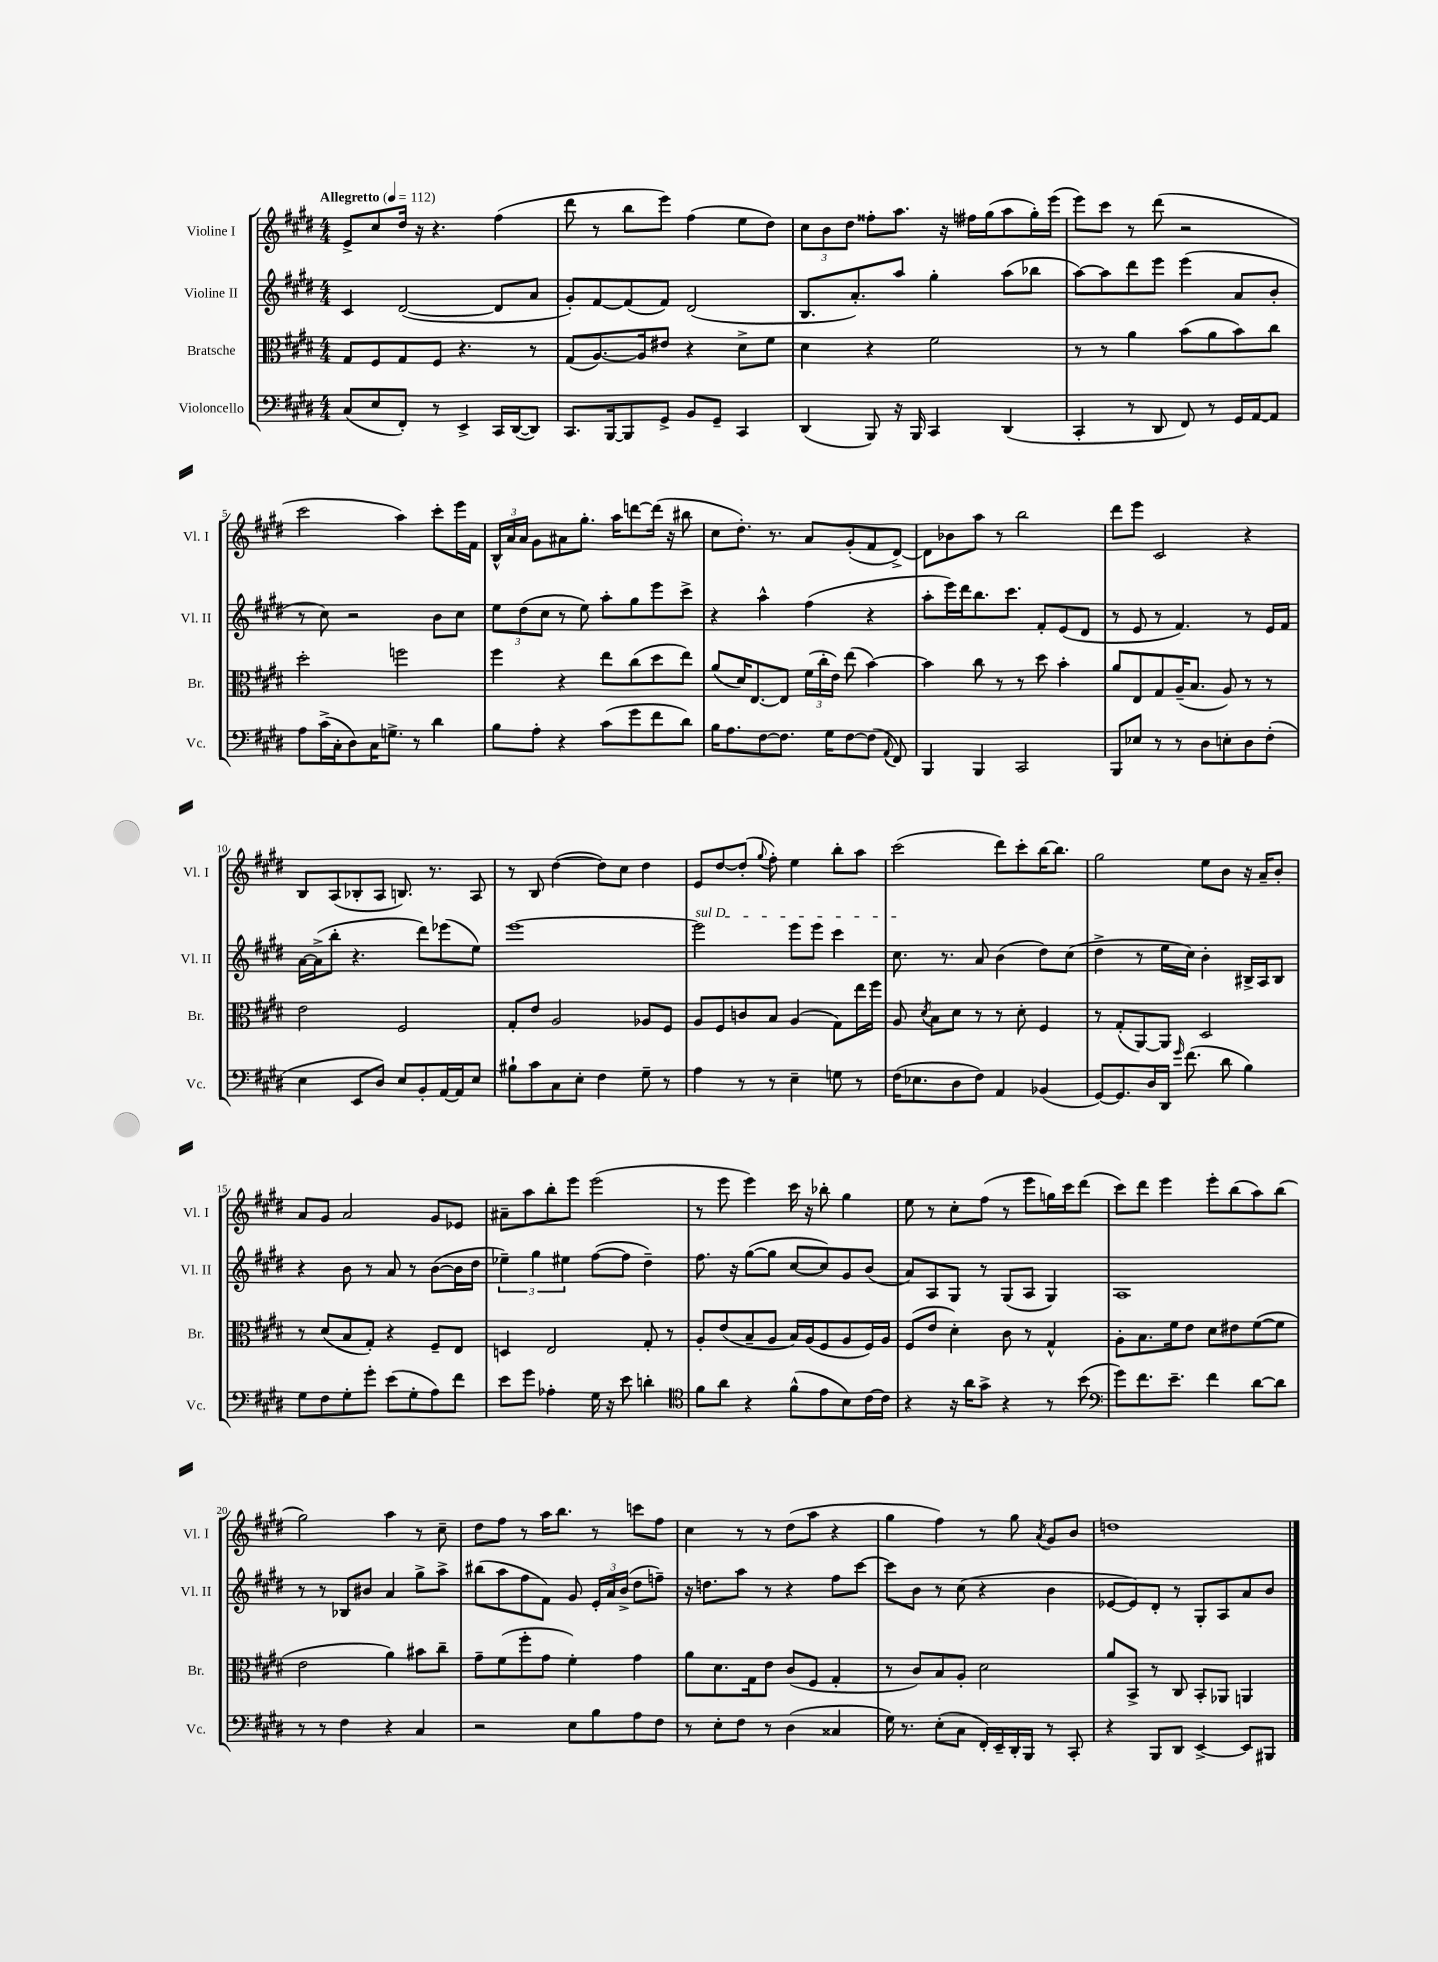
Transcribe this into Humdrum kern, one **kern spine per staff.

**kern	**kern	**kern	**kern
*staff4	*staff3	*staff2	*staff1
*clefF4	*clefC3	*clefG2	*clefG2
*k[f#c#g#d#]	*k[f#c#g#d#]	*k[f#c#g#d#]	*k[f#c#g#d#]
*M4/4	*M4/4	*M4/4	*M4/4
*MM112	*MM112	*MM112	*MM112
(8C#	8G#	4c#	8e^
8E	8F#	.	8cc#
8FF#')	8G#	([2d#	16dd#
.	.	.	16r
8r	8F#	.	4.r
4EE^	4.r	.	.
16CC#	.	8d#]	(4ff#
([16DD#	.	.	.
8DD#])	8r	8a	.
=	=	=	=
8.CC#	(8G#	8g#')	8ddd#
.	[8.A)	[8f#	8r
[16BBB	.	.	.
8BBB]	.	(8f#]	8bb
.	16A]	.	.
8GG#^	8e#	8f#)	8eee)
8BB	4r	(2d#	(4ff#
8GG#~	.	.	.
4CC#	8d#^	.	8ee
.	8f#	.	8dd#)
=	=	=	=
(4DD#	4d#	8.B	12cc#
.	.	.	12b
.	.	.	12dd#
.	.	8.a')	.
8BBB)	4r	.	8ff##'
16r	.	8aa	8.aa
16BBB	.	.	.
4CC#	2f#	4gg#'	.
.	.	.	16r
.	.	.	16ff#
.	.	.	(16gg#
(4DD#	.	(8aa	8aa
.	.	8bb-	16gg#')
.	.	.	(16eee
=	=	=	=
4CC#'	8r	[8aa)	8eee)
.	8r	8aa]	8ccc#
8r	4a	8ddd#	8r
8DD#	.	8eee	(8ddd#
8FF#)	(8b	(4eee	2r
8r	8a	.	.
16GG#	8b)	8a	.
[16AA	.	.	.
8AA]	8cc#	8b'	.
=	=	=	=
8A	2dd#'	8r	2ccc#
(16c#^	.	8cc#)	.
16C#'	.	.	.
8D#)	.	2r	.
16C#	.	.	.
8.G^	.	.	.
.	2ff	.	4aa)
8r	.	.	.
4d#	.	8b	8ccc#'
.	.	8cc#	16eee
.	.	.	16f#
=	=	=	=
8B	4ff#	12ee	24B^^
.	.	.	24a
.	.	(12dd#	24a
8A'	.	.	8g#
.	.	12cc#	.
4r	4r	8r	8a#
.	.	8ee)	8.gg#'
(8c#	8ee	8aa'	.
.	.	.	16aa
8g#	(8cc#	8gg#	[8ddd
8f#	8dd#	8eee	(16ddd]
.	.	.	16r
8d#)	8ee)	8ccc#^	8bb#
=	=	=	=
16B	(8a	4r	8cc#
8.A	.	.	.
.	16d#)	.	8.dd#')
.	[8.E	.	.
[8F#	.	4aa^^	.
.	.	.	8.r
8.F#]	8E]	.	.
.	(24f#	(4ff#	8a
.	24cc#'	.	.
16G#	.	.	.
.	24e)	.	.
[8F#	(8ee	.	(8g#'
(8F#]	[4b)	4r	8f#
8qqAA	.	.	.
8FF#)	.	.	[8d#^)
=	=	=	=
4BBB	4b]	8aa'	8d#]
.	.	16eee)	8b-
.	.	16ddd#	.
4BBB	8cc#	8.bb	8aa
.	8r	.	8r
.	.	8.ccc#	.
2CC#	8r	.	2bb
.	8dd#	8f#'	.
.	4b'	(8e	.
.	.	8d#	.
=	=	=	=
8BBB	8a	8r	8ddd#
8E-	8E	8e	8eee
8r	8G#	8r	2c#
8r	(16A~	4.f#)	.
.	8.B	.	.
8D#	.	.	.
8E'	8A)	.	.
8D#	8r	8r	4r
(8F#'	8r	16e	.
.	.	16f#	.
=	=	=	=
4E	2e	[16a	8B
.	.	(16a^]	.
.	.	8bb'	(8A
8EE	.	4.r	8B-'
8D#)	.	.	8A
8E	2F#	.	8.B)
8BB'	.	8ddd#)	.
.	.	.	8.r
[16AA	.	(8eee-	.
16AA]	.	.	.
8E	.	8ee)	8A
=	=	=	=
8B#`	8G#'	[1eee	8r
8c#	8e	.	8B
8C#	2A	.	([4dd#
8E'	.	.	.
4F#	.	.	8dd#])
.	.	.	8cc#
8G#~	8A-	.	4dd#
8r	8F#	.	.
=	=	=	=
4A	8A	2eee]	8e
.	8F#	.	[8dd#
8r	8c	.	(8dd#']
.	.	.	8qqgg#
8r	8B	.	8ff#')
4E~	(4A	8eee	4ee
.	.	8eee	.
8G	8G#)	4ccc#	8bb'
8r	16ee	.	8aa
.	16ff#	.	.
=	=	=	=
(16F#	8A	8.cc#	(2ccc#
8.E-	.	.	.
.	8qd#	.	.
.	8B	.	.
.	.	8.r	.
8D#	8d#	.	.
8F#)	8r	8a	.
4AA	8r	(4b	8ddd#)
.	8d#'	.	8ccc#'
(4BB-	4F#	8dd#)	[16bb
.	.	.	8.bb]
.	.	(8cc#	.
=	=	=	=
[8GG#)	8r	4dd#^	2gg#
8.GG#]	(8G#'	.	.
.	[8AA)	8r	.
16D#	.	.	.
16DD#	8AA]	16ee	.
16qqg#	.	.	.
(8.f#	.	16cc#)	.
.	2D#	4b'	8ee
8d#	.	.	8b
4B)	.	16B#^	16r
.	.	16A	16a~
.	.	8B#	8b'
=	=	=	=
8G#	8r	4r	8a
8F#	(8d#	.	8g#
8G#'	8B	8b	2a
8g#'	8G#')	8r	.
(8e	4r	8a	.
8G#'	.	8r	.
8A)	8F#~	([8b	8g#
8f#	8E	16b]	8e-
.	.	16dd#	.
=	=	=	=
8e	4D	6ee-~)	8a#~
8g#	.	.	8aa
.	.	6gg#	.
4A-'	2E	.	8bb'
.	.	6ee#	.
.	.	.	8eee
16G#	.	([8ff#	(2eee
16r	.	.	.
8e	.	8ff#]	.
4d'	8G#'	4dd#~)	.
.	8r	.	.
=	=	=	=
*clefC4	*	*	*
8f#	8A'	8.ff#	8r
8a	(8e	.	8eee
.	.	16r	.
4r	8B~	([8gg#	4eee)
.	8A	8gg#]	.
(8f#^^	16B)	[8cc#	16ccc#
.	(16A	.	16r
8e	8F#	8cc#])	8bb-'
8B)	8A	8g#	4gg#
[16c#	16F#)	(8b	.
16c#]	16A	.	.
=	=	=	=
4r	(8F#	8a)	8ee
.	8e	8A	8r
16r	4d#')	8G#	8cc#'
16a	.	.	.
8g#^	.	8r	(8ff#
4r	8c#	(8G#	8r
.	8r	8A	8eee
8r	4G#^^	4G#)	16gg)
.	.	.	16ccc#
(8b	.	.	(8ddd#
=	=	=	=
*clefF4	*	*	*
8g#)	8A'	1A	8ccc#)
8.f#	8.B	.	8ddd#
.	.	.	4eee
8.e~	16f#	.	.
.	8e	.	.
4f#	8d#	.	8eee'
.	8e#	.	(8bb
[8d#	([8f#	.	8aa)
8d#]	8f#]	.	(8bb
=	=	=	=
8r	2e	8r	2gg#)
8r	.	8r	.
4F#	.	8B-	.
.	.	8b#	.
4r	4a)	4a	4aa
4C#	8b#	8gg#^	8r
.	8cc#~	8aa^	8cc#~
=	=	=	=
2r	8g#~	(8bb#	8dd#
.	(8f#	8aa	8ff#
.	8ff#'	8ff#	8r
.	8g#	8f#)	16aa
.	.	.	8.bb
8E	4f#')	8g#	.
8B	.	24e'	8r
.	.	24a	.
.	.	(24b^	.
8A	4g#	8dd#	8ccc
8F#	.	8ff~)	8ff#
=	=	=	=
8r	8a	16r	4cc#
.	.	8.dd	.
8E'	8.d#	.	.
8F#	.	8aa	8r
.	16G#	.	.
8r	8e	8r	8r
(4D#	(8c#	4r	(8dd#
.	8F#	.	8aa
4C##	4G#'	8ff#	4r
.	.	[8ccc#	.
=	=	=	=
16G#)	8r	8ccc#]	4gg#
8.r	.	.	.
.	8c#)	8b	.
(8E'	8B	8r	4ff#)
8C#	8A'	(8cc#	.
16FF#')	2d#	4r	8r
16EE~	.	.	.
16DD#'	.	.	8gg#
16BBB	.	.	.
.	.	.	8qa
8r	.	4b	8g#
8CC#'	.	.	8b
=	=	=	=
4r	8a	[8e-	1dd
.	8BB^	8e-])	.
8BBB	8r	8d#'	.
8DD#	8C#	8r	.
[4EE^	8BB'	8G#'	.
.	8AA-	8A	.
8EE]	4AA	8a	.
8BBB#	.	8b	.
==	==	==	==
*-	*-	*-	*-
